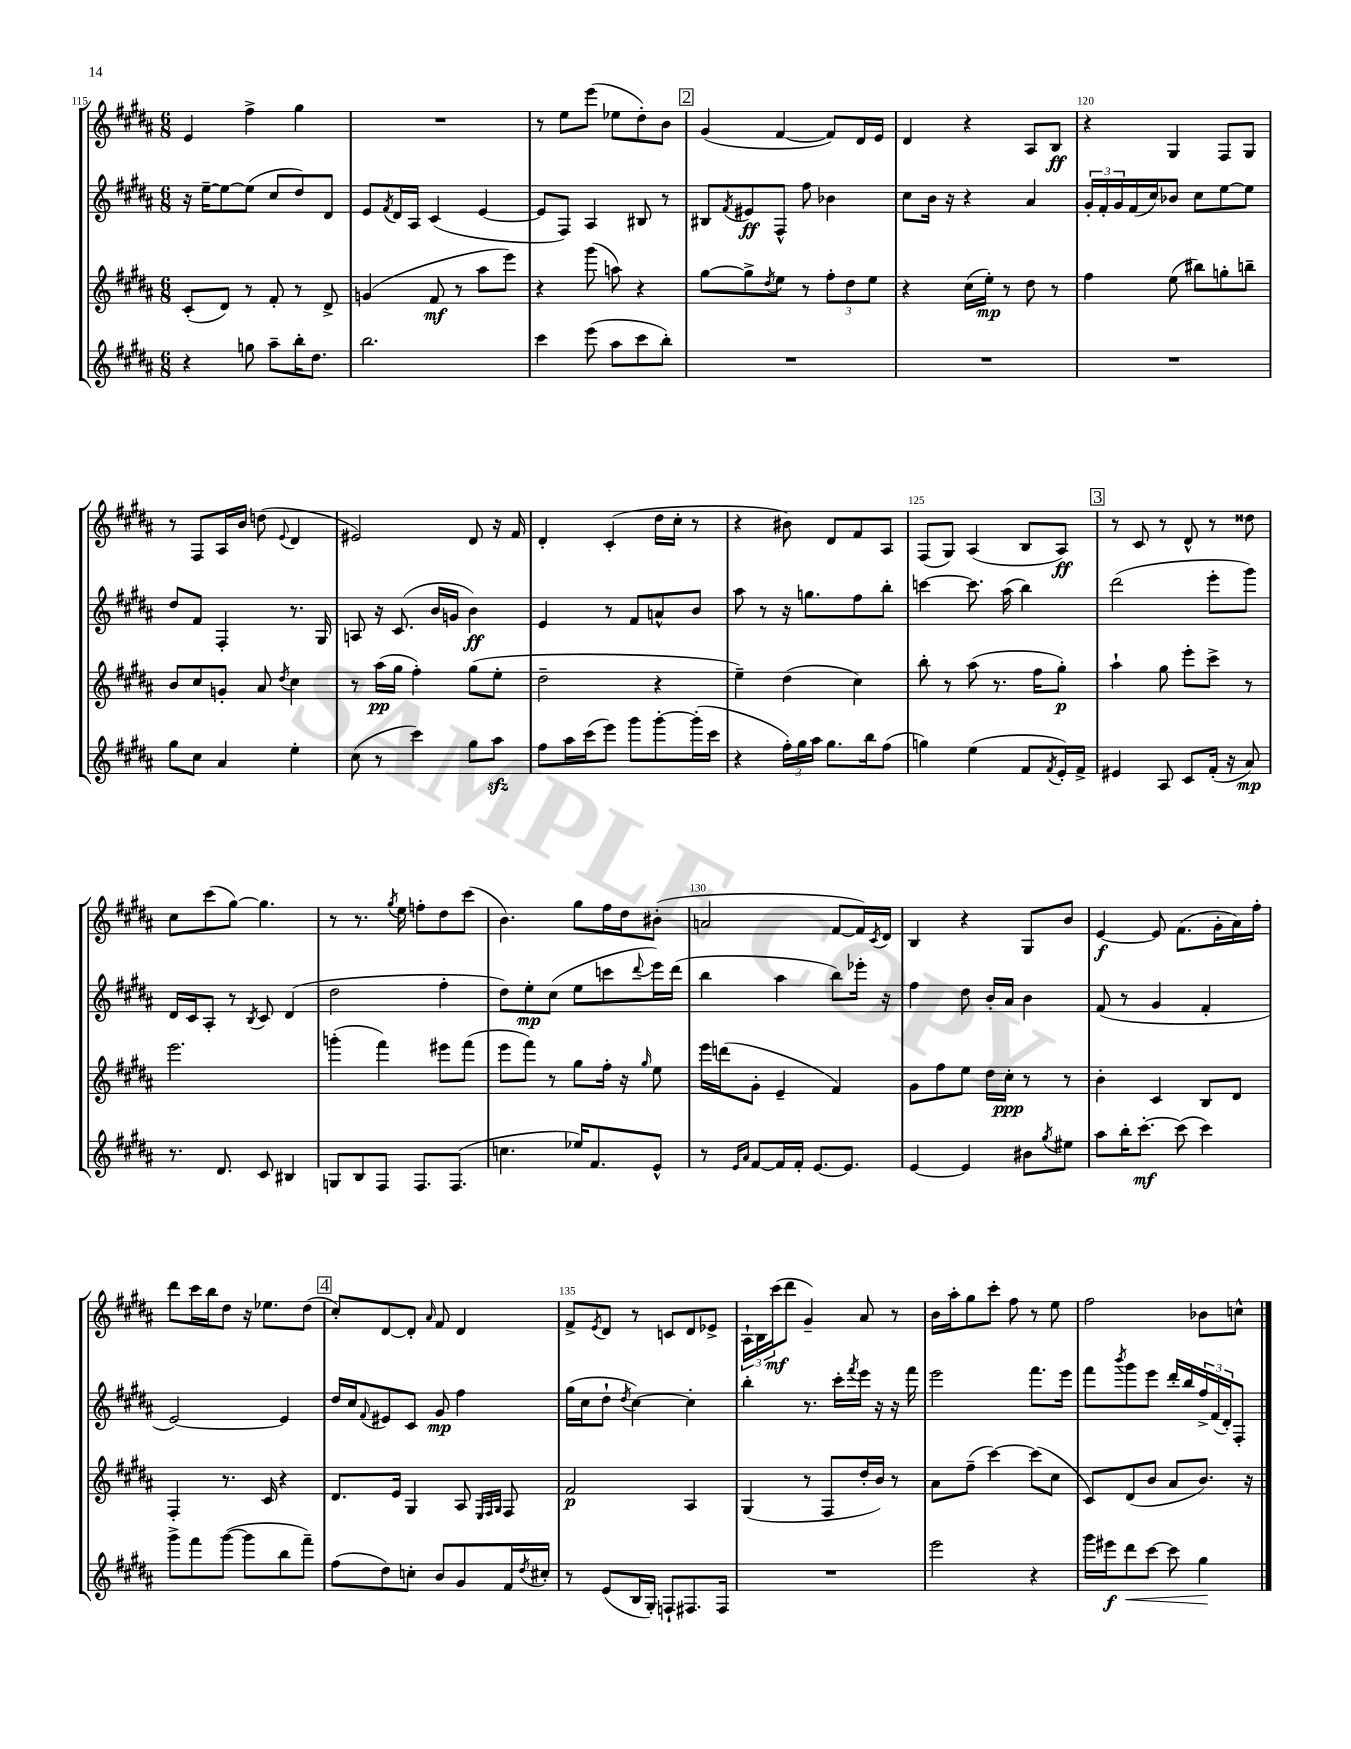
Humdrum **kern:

**kern	**dynam	**kern	**dynam	**kern	**dynam	**kern	**dynam
*part4	*part4	*part3	*part3	*part2	*part2	*part1	*part1
*staff4	*staff4	*staff3	*staff3	*staff2	*staff2	*staff1	*staff1
*clefG2	*	*clefG2	*	*clefG2	*	*clefG2	*
*k[f#c#g#d#a#]	*	*k[f#c#g#d#a#]	*	*k[f#c#g#d#a#]	*	*k[f#c#g#d#a#]	*
*M6/8	*	*M6/8	*	*M6/8	*	*M6/8	*
=115	=115	=115	=115	=115	=115	=115	=115
4r	.	(8c#'/L	.	16r	.	4e/	.
.	.	.	.	[16ee~\KL	.	.	.
.	.	8d#/J)	.	8ee\_	.	.	.
8ggn\	.	8r	.	(8ee\J]	.	4ff#^\	.
8aa#~\L	.	8f#'/	.	8cc#/L	.	.	.
16bb'\K	.	8r	.	8dd#/)	.	4gg#\	.
8.dd#\J	.	.	.	.	.	.	.
.	.	8d#^/	.	8d#/J	.	.	.
=116	=116	=116	=116	=116	=116	=116	=116
2.bb\	.	(4gn/	.	8e/L	.	2.r	.
.	.	.	.	8qf#/	.	.	.
.	.	.	.	16d#/L	.	.	.
.	.	.	.	16A#/JJ	.	.	.
.	.	8f#/	mf	(4c#/	.	.	.
.	.	8r	.	.	.	.	.
.	.	8aa#\L	.	[4e/	.	.	.
.	.	8eee\J)	.	.	.	.	.
=117	=117	=117	=117	=117	=117	=117	=117
4ccc#\	.	4r	.	8e/L]	.	8r	.
.	.	.	.	8F#/J)	.	8ee\L	.
(8eee\	.	(8ggg#\	.	4A#/	.	(8eee\J	.
8aa#\L	.	8aan\)	.	.	.	8ee-X\L	.
8ccc#\	.	4r	.	8B#X/	.	8dd#'\)	.
8bb'\J)	.	.	.	8r	.	8b\J	.
!!LO:REH:place=s1:t=2
=118	=118	=118	=118	=118	=118	=118	=118
2.r	.	[8gg#\L	.	8B#X/L	.	(4g#/	.
.	.	.	.	8qf#/	.	.	.
.	.	8gg#^\]	.	8e#X/	ff	.	.
.	.	8qdd#/	.	.	.	.	.
.	.	8ee\J	.	8F#^^/J	.	[4f#/	.
.	.	8r	.	8ff#\	.	.	.
.	.	12ff#'\L	.	4b-X\	.	8f#/L])	.
.	.	12dd#\	.	.	.	.	.
.	.	.	.	.	.	16d#/L	.
.	.	12ee\J	.	.	.	.	.
.	.	.	.	.	.	16e/JJ	.
=119	=119	=119	=119	=119	=119	=119	=119
2.r	.	4r	.	8cc#\L	.	4d#/	.
.	.	.	.	16b\Jk	.	.	.
.	.	.	.	16r	.	.	.
.	.	(16cc#\LL	.	4r	.	4r	.
.	.	16ee'\JJ)	mp	.	.	.	.
.	.	8r	.	.	.	.	.
.	.	8dd#\	.	4a#/	.	8A#/L	.
.	.	8r	.	.	.	8B/J	ff
=120	=120	=120	=120	=120	=120	=120	=120
2.r	.	4ff#\	.	24g#'/LL	.	4r	.
.	.	.	.	24f#'/	.	.	.
.	.	.	.	24g#/	.	.	.
.	.	.	.	(16f#/	.	.	.
.	.	.	.	16cc#/J)	.	.	.
.	.	(8ee\	.	8b-X/J	.	4G#/	.
.	.	8bb#X\L)	.	8cc#\L	.	.	.
.	.	8ggn'\	.	[8ee\	.	8F#/L	.
.	.	8bbn~\J	.	8ee\J]	.	8G#/J	.
!!LO:LB:g=z
=121	=121	=121	=121	=121	=121	=121	=121
8gg#\L	.	8b/L	.	8dd#/L	.	8r	.
8cc#\J	.	8cc#/	.	8f#/J	.	8F#/L	.
4a#/	.	8gn'/J	.	4F#'/	.	16A#/L	.
.	.	.	.	.	.	16b/JJ	.
.	.	8a#/	.	.	.	(8ddn\	.
.	.	8qdd#/	.	.	.	8qqe/	.
4ee'\	.	4cc#\	.	8.r	.	4d#/	.
.	.	.	.	16G#/	.	.	.
=122	=122	=122	=122	=122	=122	=122	=122
(8cc#\	.	8r	.	8An/	.	2e#X/)	.
8r	.	(16aa#\LL	pp	16r	.	.	.
.	.	16gg#\JJ	.	(8.c#/	.	.	.
4ccc#\)	.	4ff#'\)	.	.	.	.	.
.	.	.	.	16b/LL	.	.	.
.	.	.	.	16gn/JJ	.	.	.
8gg#\L	.	(8gg#\L	.	4b\)	ff	8d#/	.
8aa#zz\J	.	8ee'\J	.	.	.	16r	.
.	.	.	.	.	.	16f#/	.
=123	=123	=123	=123	=123	=123	=123	=123
8ff#\L	.	2dd#~\	.	4e/	.	4d#'/	.
16aa#\L	.	.	.	.	.	.	.
(16ccc#\J	.	.	.	.	.	.	.
8eee\J)	.	.	.	8r	.	(4c#'/	.
8ggg#\L	.	.	.	8f#/L	.	.	.
[8ggg#'\	.	4r	.	8an^^/	.	16dd#\LL	.
.	.	.	.	.	.	16cc#'\JJ	.
(16ggg#'\L]	.	.	.	8b/J	.	8r	.
16ccc#\JJ	.	.	.	.	.	.	.
=124	=124	=124	=124	=124	=124	=124	=124
4r	.	4ee~\)	.	8aa#\	.	4r	.
.	.	.	.	8r	.	.	.
24ff#'\LL)	.	(4dd#\	.	16r	.	8b#X\)	.
24gg#\	.	.	.	.	.	.	.
.	.	.	.	8.ggn\L	.	.	.
24aa#\JJ	.	.	.	.	.	.	.
8.gg#\L	.	.	.	.	.	8d#/L	.
.	.	4cc#\)	.	8ff#\	.	8f#/	.
16bb\k	.	.	.	.	.	.	.
(8ff#\J	.	.	.	8bb'\J	.	8A#/J	.
=125	=125	=125	=125	=125	=125	=125	=125
4ggn\)	.	8bb'\	.	[4cccn\	.	(8F#/L	.
.	.	8r	.	.	.	8G#/J)	.
(4ee\	.	(8aa#\	.	8.ccc\]	.	(4A#/	.
.	.	8.r	.	.	.	.	.
.	.	.	.	(16aa#\	.	.	.
8f#/L	.	.	.	4bb\)	.	8B/L	.
.	.	16ff#\KL	.	.	.	.	.
8qf#/	.	.	.	.	.	.	.
16e'/L)	.	8gg#'\J)	p	.	.	8A#/J)	ff
16f#^/JJ	.	.	.	.	.	.	.
!!LO:REH:place=s1:t=3
=126	=126	=126	=126	=126	=126	=126	=126
4e#X/	.	4aa#`\	.	(2ddd#\	.	8r	.
.	.	.	.	.	.	8c#/	.
8A#/	.	8gg#\	.	.	.	8r	.
8c#/L	.	8eee'\L	.	.	.	8d#^^/	.
(16f#'/Jk	.	8ccc#^\J	.	8eee'\L	.	8r	.
16r	.	.	.	.	.	.	.
8a#/)	mp	8r	.	8ggg#\J)	.	8dd##X\	.
!!LO:LB:g=z
=127	=127	=127	=127	=127	=127	=127	=127
8.r	.	2.eee\	.	16d#/LL	.	8cc#\L	.
.	.	.	.	16c#/J	.	.	.
.	.	.	.	8A#'/J	.	(8ccc#\	.
8.d#/	.	.	.	.	.	.	.
.	.	.	.	8r	.	[8gg#\J)	.
.	.	.	.	8qB/	.	.	.
8c#/	.	.	.	8c#/	.	4.gg#\]	.
4B#X/	.	.	.	(4d#/	.	.	.
=128	=128	=128	=128	=128	=128	=128	=128
8Gn/L	.	(4gggn'\	.	2dd#\	.	8r	.
8B/	.	.	.	.	.	8.r	.
8F#/J	.	4fff#\)	.	.	.	.	.
.	.	.	.	.	.	8qgg#/	.
.	.	.	.	.	.	16ee\	.
8.F#/L	.	.	.	.	.	8ffn'\L	.
.	.	8eee#X\L	.	4ff#'\	.	8dd#\	.
(8.F#/J	.	.	.	.	.	.	.
.	.	(8fff#\J	.	.	.	(8ccc#\J	.
=129	=129	=129	=129	=129	=129	=129	=129
4.ccn\	.	8eee\L	.	8dd#\L)	.	4.b\)	.
.	.	8fff#\J)	.	8ee'\	mp	.	.
.	.	8r	.	(8cc#\J	.	.	.
16ee-X/KL)	.	8gg#\L	.	8ee\L	.	8gg#\L	.
8.f#/	.	.	.	.	.	.	.
.	.	16ff#'\Jk	.	8cccn\	.	16ff#\L	.
.	.	16r	.	.	.	16dd#\J	.
.	.	16qqgg#/	.	8qqddd#/	.	.	.
8e^^/J	.	8ee\	.	16eee\L)	.	(8b#X'\J	.
.	.	.	.	(16ddd#\JJ	.	.	.
=130	=130	=130	=130	=130	=130	=130	=130
8r	.	16eee\LL	.	4bb\	.	2an/	.
.	.	(16dddn\J	.	.	.	.	.
16qqe/LL	.	.	.	.	.	.	.
16qqa#/JJ	.	.	.	.	.	.	.
[8f#/L	.	8g#'\J	.	.	.	.	.
16f#/L]	.	4e~/	.	4aa#\	.	.	.
16f#'/JJ	.	.	.	.	.	.	.
[8.e/L	.	.	.	.	.	.	.
.	.	4f#/)	.	8bb\L)	.	[8f#/L	.
8.e/J]	.	.	.	.	.	.	.
.	.	.	.	16eee-X'\Jk	.	16f#/L])	.
.	.	.	.	.	.	8qc#/	.
.	.	.	.	16r	.	16d#/JJ	.
=131	=131	=131	=131	=131	=131	=131	=131
[4e/	.	8g#\L	.	4ff#\	.	4B/	.
.	.	8ff#\	.	.	.	.	.
4e/]	.	8ee\J	.	8dd#\	.	4r	.
.	.	16dd#\LL	.	16b'/LL	.	.	.
.	.	16cc#'\JJ	ppp	16a#/JJ	.	.	.
8b#X\L	.	8r	.	4b\	.	8G#/L	.
8qgg#/	.	.	.	.	.	.	.
8ee#X\J	.	8r	.	.	.	8b/J	.
=132	=132	=132	=132	=132	=132	=132	=132
8aa#\L	.	4b'\	.	(8f#/	.	[4e/	f
16bb'\K	.	.	.	8r	.	.	.
[8.ccc#'\J	mf	.	.	.	.	.	.
.	.	4c#/	.	4g#/	.	8e/]	.
(8ccc#\]	.	.	.	.	.	(8.f#\L	.
4ccc#\)	.	8B/L	.	4f#'/	.	.	.
.	.	.	.	.	.	16g#'\L	.
.	.	8d#/J	.	.	.	16a#\)	.
.	.	.	.	.	.	16ff#'\JJ	.
!!LO:LB:g=z
=133	=133	=133	=133	=133	=133	=133	=133
8ggg#^\L	.	4F#'/	.	[2e/)	.	8ddd#\L	.
8fff#\	.	.	.	.	.	16ccc#\L	.
.	.	.	.	.	.	16bb\J	.
([8ggg#\J	.	8.r	.	.	.	8dd#\J	.
8ggg#\L]	.	.	.	.	.	16r	.
.	.	16c#/	.	.	.	8.ee-X\L	.
8bb\	.	4r	.	4e/]	.	.	.
8fff#~\J)	.	.	.	.	.	(8dd#\J	.
!!LO:REH:place=s1:t=4
=134	=134	=134	=134	=134	=134	=134	=134
(8ff#\L	.	8.d#/L	.	16dd#/LL	.	8cc#'/L)	.
.	.	.	.	16cc#/J	.	.	.
.	.	.	.	8qqf#/	.	.	.
8dd#\)	.	.	.	8e#X/	.	[8d#/	.
.	.	16e/Jk	.	.	.	.	.
8ccn'\J	.	4G#/	.	8c#/J	.	8d#'/J]	.
.	.	.	.	.	.	16qqa#/	.
8b/L	.	.	.	8g#/	mp	8f#/	.
8g#/	.	8A#/	.	4ff#\	.	4d#/	.
.	.	32qqE/LLL	.	.	.	.	.
.	.	32qqF#/	.	.	.	.	.
.	.	32qqG#/JJJ	.	.	.	.	.
16f#/L	.	8F#/	.	.	.	.	.
8qdd#/	.	.	.	.	.	.	.
16cc#X'/JJ	.	.	.	.	.	.	.
=135	=135	=135	=135	=135	=135	=135	=135
8r	.	2f#/	p	(16gg#\LL	.	8f#^/L	.
.	.	.	.	16cc#\J	.	.	.
.	.	.	.	.	.	8qe/	.
(8e/L	.	.	.	8dd#`\J	.	8d#/J	.
.	.	.	.	8qdd#/	.	.	.
16B/L	.	.	.	[4cc#\)	.	8r	.
16G#'/JJ)	.	.	.	.	.	.	.
8Fn`/L	.	.	.	.	.	8cn/L	.
8.F#X/	.	4A#/	.	4cc#'\]	.	8d#/	.
.	.	.	.	.	.	8e-X^/J	.
16F#/Jk	.	.	.	.	.	.	.
=136	=136	=136	=136	=136	=136	=136	=136
2.r	.	(4G#/	.	4bb'\	.	24A#`\LL	.
.	.	.	.	.	.	24B\	.
.	.	.	.	.	.	(24ccc#\J	mf
.	.	.	.	.	.	8ddd#\J	.
.	.	8r	.	8.r	.	4g#~/)	.
.	.	8F#/L	.	.	.	.	.
.	.	.	.	16ccc#'\LL	.	.	.
.	.	.	.	8qfff#/	.	.	.
.	.	16dd#'/L	.	16eee\JJ	.	8a#/	.
.	.	16b/JJ)	.	16r	.	.	.
.	.	8r	.	16r	.	8r	.
.	.	.	.	16fff#\	.	.	.
=137	=137	=137	=137	=137	=137	=137	=137
2eee\	.	8a#\L	.	2eee\	.	16b\LL	.
.	.	.	.	.	.	16aa#'\J	.
.	.	(8ff#~\J	.	.	.	8gg#\	.
.	.	[4ccc#\)	.	.	.	8ccc#'\J	.
.	.	.	.	.	.	8ff#\	.
4r	.	(8ccc#\L]	.	8.fff#\L	.	8r	.
.	.	8cc#\J	.	.	.	8ee\	.
.	.	.	.	16eee\Jk	.	.	.
=138	=138	=138	=138	=138	=138	=138	=138
16ggg#\LL	.	8c#/L)	.	8fff#\L	.	2ff#\	.
16eee#X\J	f	.	.	.	.	.	.
.	.	.	.	8qbbb/	.	.	.
!	!LO:HP:b	!	!	!	!	!	!
8ddd#\	<	(8d#/	.	8ggg#\	.	.	.
[8ccc#\J	.	8b/J	.	8eee\J	.	.	.
8ccc#\]	.	8a#/L	.	16ddd#'/LL	.	.	.
.	.	.	.	16bb/	.	.	.
4gg#\	.	8.b/J)	.	24ff#^/	.	8b-X\L	.
.	.	.	.	(24f#/	.	.	.
.	.	.	.	24d#'/J)	.	.	.
.	.	.	.	8F#'/J	.	8ccn^^\J	.
.	.	16r	.	.	.	.	.
.	[	.	.	.	.	.	.
==	==	==	==	==	==	==	==
*-	*-	*-	*-	*-	*-	*-	*-
